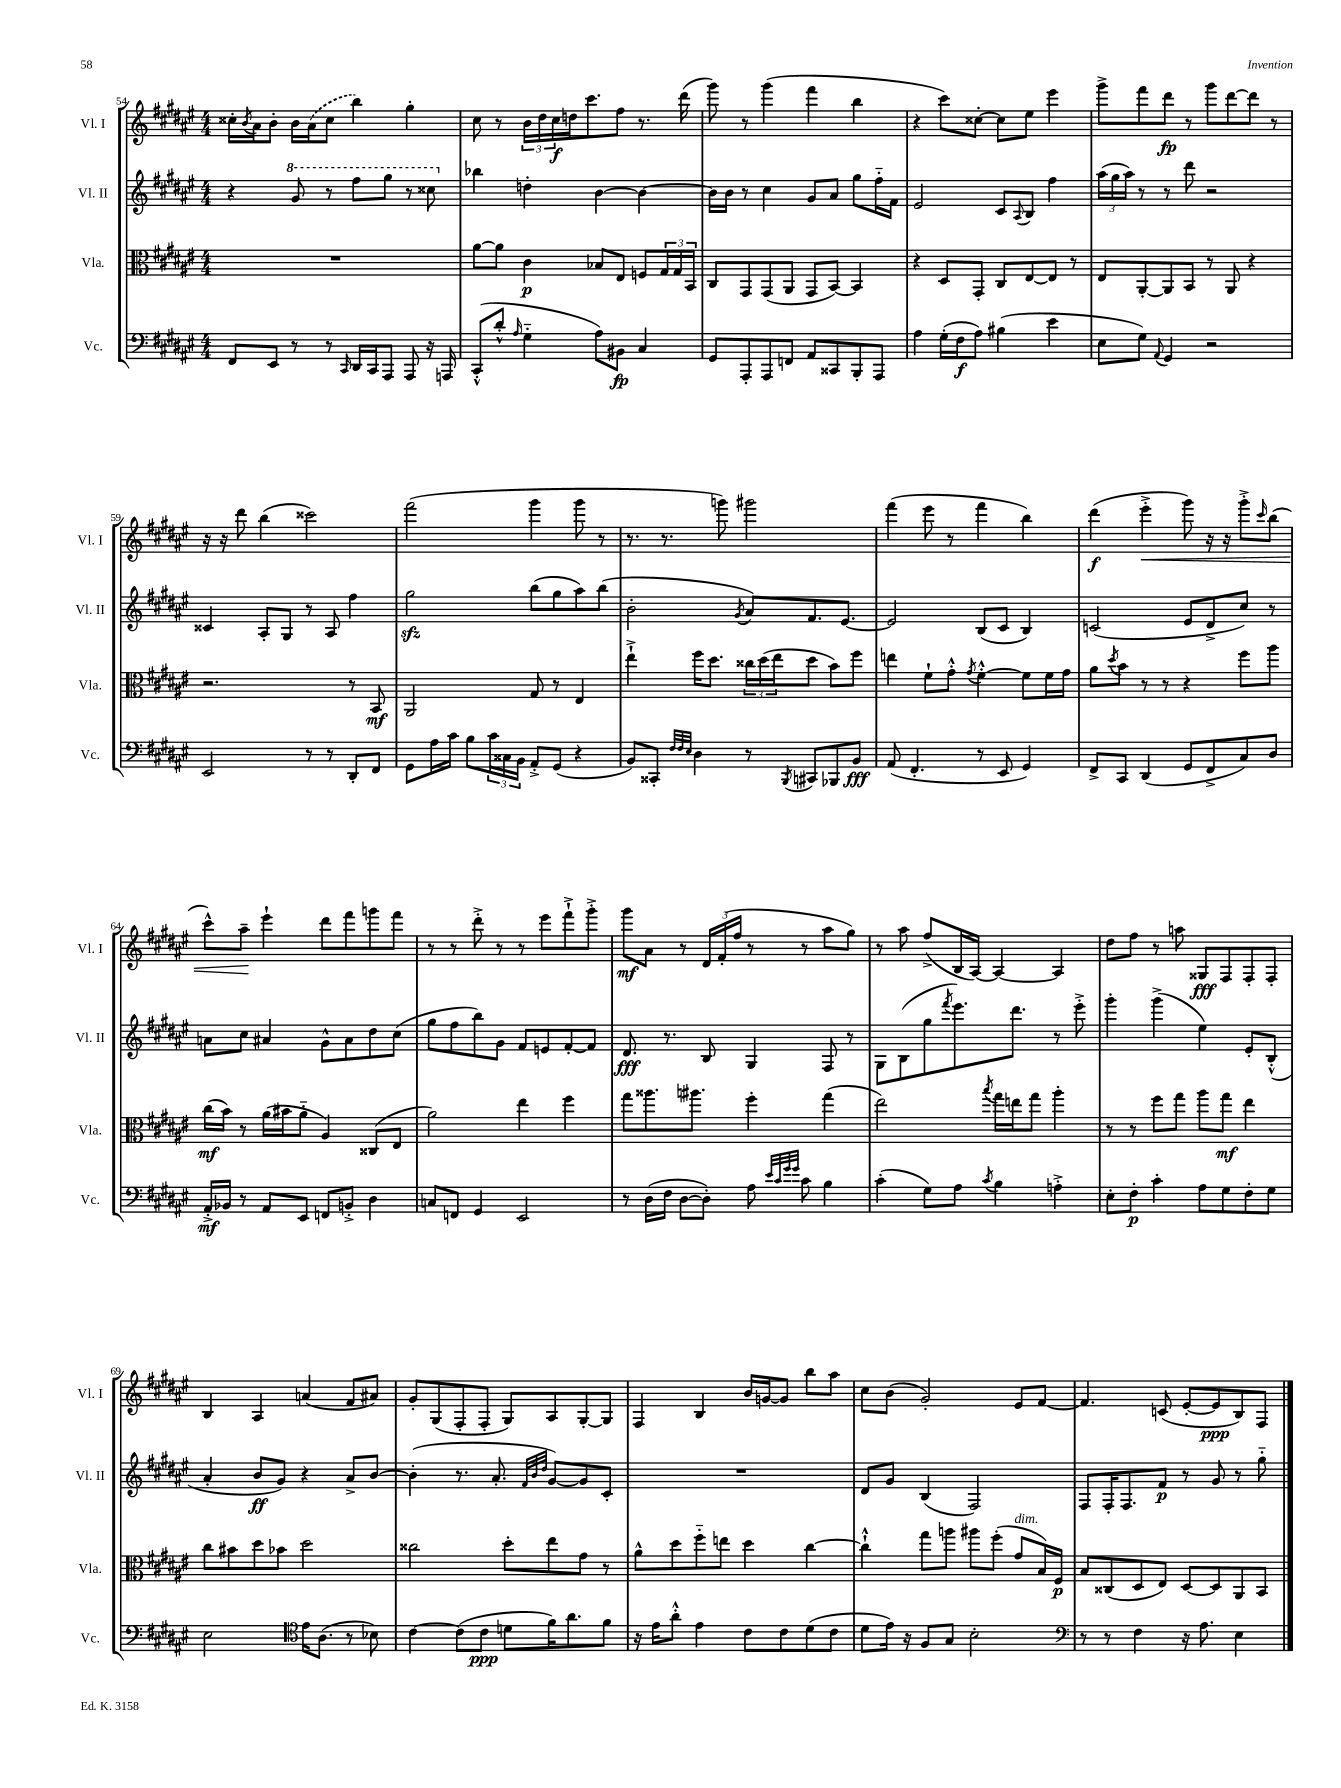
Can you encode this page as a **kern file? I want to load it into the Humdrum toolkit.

**kern	**kern	**kern	**kern
*staff4	*staff3	*staff2	*staff1
*clefF4	*clefC3	*clefG2	*clefG2
*k[f#c#g#d#a#e#]	*k[f#c#g#d#a#e#]	*k[f#c#g#d#a#e#]	*k[f#c#g#d#a#e#]
*M4/4	*M4/4	*M4/4	*M4/4
8FF#	1r	4r	16cc##'
.	.	.	8qb
.	.	.	16a#
8EE#	.	.	8b'
8r	.	8gg#	16b
.	.	.	(16a#
8r	.	8r	8cc##
16qqCC#	.	.	.
16DD#	.	8fff#	4bb)
16CC#	.	.	.
8AAA#	.	8ggg#	.
8AAA#	.	8r	4gg#'
16r	.	8ccc##	.
16AAA	.	.	.
=	=	=	=
(8CC#'^^	[8a#	4bb-	8cc#
8d#'^^	8a#]	.	8r
16qqA#	.	.	.
4G#'~	4c#	4dd'	24b
.	.	.	24dd#
.	.	.	24cc#
.	.	.	16dd
.	.	.	8.ccc#
8A#)	8B-	[4b	.
8BB#	8E#	.	8ff#
4C#	8F	4b_	8.r
.	24G#	.	.
.	24G#	.	.
.	.	.	(16ddd#
.	24BB	.	.
=	=	=	=
8GG#	8C#	16b]	8ggg#)
.	.	16b	.
8AAA#'	8GG#	8r	8r
8AAA#	(8GG#	4cc#	(4ggg#
8FF	8AA#	.	.
8AA#	8GG#	8g#	4fff#
8CC##	[8BB)	8a#	.
8BBB'	4BB]	8gg#	4bb
8AAA#	.	16ff#'~	.
.	.	16f#	.
=	=	=	=
4A#	4r	2e#	4r
(16G#'	8D#	.	8ccc#)
16F#	.	.	.
8A#)	8GG#'	.	[8cc##'
(4B#	8C#	8c#	8cc##]
.	.	8qqA#	.
.	[8E#	8B	8ee#
4e#	8E#]	4ff#	4eee#
.	8r	.	.
=	=	=	=
8E#	8E#	(24aa#	8ggg#^
.	.	24gg#	.
.	.	24aa#)	.
8G#)	[8AA#'	8r	8fff#
8qqAA#	.	.	.
4GG#	8AA#]	8r	8ddd#
.	8BB	8ddd#	8r
2r	8r	2r	8ggg#
.	8AA#	.	[8ddd#
.	4r	.	8ddd#]
.	.	.	8r
=	=	=	=
2EE#	2.r	4c##	16r
.	.	.	16r
.	.	.	8ddd#
.	.	8A#'	(4bb
.	.	8G#	.
8r	.	8r	2ccc##)
8r	.	8A#	.
8DD#'	8r	4ff#	.
8FF#	8BB	.	.
=	=	=	=
8GG#	2AA#	2gg#	(2fff#
16A#	.	.	.
16c#	.	.	.
8B	.	.	.
24c#	.	.	.
24C##	.	.	.
24BB	.	.	.
8AA#'^	8G#	(8bb	4ggg#
(8GG#	8r	8gg#	.
4r	4E#	8aa#)	8ggg#
.	.	(8bb	8r
=	=	=	=
8BB)	4ee#`^	2b'	8.r
8CC##'	.	.	.
.	.	.	8.r
32qqF#	.	.	.
32qqF#	.	.	.
32qqE#	.	.	.
4D#	16ff#	.	.
.	8.dd#	.	.
.	.	.	8ggg)
.	.	8qg#	.
8r	24cc##	8a#)	2ggg#
.	(24dd#	.	.
.	24ee#	.	.
8qBBB	.	.	.
8CC#	8dd#	8.f#	.
8BBB-	8b)	.	.
.	.	[8.e#	.
8BB	8ff#	.	.
=	=	=	=
(8AA#	4ee	2e#]	(4fff#
4.FF#'	.	.	.
.	8f#`	.	8eee#
.	8g#'^^	.	8r
.	8qg#	.	.
8r	[4f#'^^	(8B	4fff#
8EE#	.	8c#	.
4GG#)	8f#]	4B)	4bb)
.	16f#	.	.
.	16g#	.	.
=	=	=	=
8FF#^	8a#	(2c	(4ddd#
.	8qdd#	.	.
8CC#	8b	.	.
(4DD#	8r	.	4eee#'^
.	8r	.	.
8GG#	4r	8e#	8ggg#)
8FF#^	.	8d#^	16r
.	.	.	16r
8C#)	8ff#	8cc#)	8ggg#'^
.	.	.	16qqccc#
8D#	8aa#	8r	(8bb
=	=	=	=
16AA#'^	(16cc#	8a	8ccc#^^)
16BB-	16b)	.	.
8r	8r	8cc#	8aa#~
8AA#	(16a#	4a#	4eee#`
.	16b#	.	.
8EE#	8a#'~	.	.
8FF	4A#)	8g#^^	8ddd#
8BB'^	.	8a#	8fff#
4D#	(8C##	8dd#	8ggg
.	8E#	(8cc#	8fff#
=	=	=	=
8C	2a#)	8gg#	8r
8FF	.	8ff#	8r
4GG#	.	8bb)	8ddd#'^
.	.	8g#	8r
2EE#	4ee#	8f#	8r
.	.	8e	8eee#
.	4ff#	[8f#'	8fff#`^
.	.	8f#]	8ggg#'^
=	=	=	=
8r	8gg#	8.d#	8ggg#
(16D#	8.aa##	.	8a#
16F#	.	8.r	.
[8D#	.	.	8r
.	8.aa#	.	.
8D#'])	.	8B	24d#
.	.	.	(24f#'
.	.	.	24ff#
8A#	4ff#'	4G#	8r
32qqe#	.	.	.
32qqc#	.	.	.
32qqg#	.	.	.
32qqg#	.	.	.
8c#	.	.	8r
4B	(4gg#	8F#	8aa#
.	.	8r	8gg#)
=	=	=	=
(4c#'	2ee#)	8G#	8r
.	.	(8B	8aa#
8G#)	.	8gg#	(8ff#^
.	.	8qfff#	.
8A#	.	8.eee#)	16B
.	.	.	[16A#)
8qc#	8qbb	.	.
4B	16gg#	.	4A#_
.	16ee	8.ddd#	.
.	8gg#	.	.
4A'^	4aa#'	8r	4A#]
.	.	8eee#'^	.
=	=	=	=
8E#'	8r	4ggg#'	8dd#
8F#'	8r	.	8ff#
4c#'	8ff#	(4ggg#^	8r
.	8gg#	.	8aa
8A#	8aa#	4ee#)	8G##
8G#	8gg#	.	8F#
8F#'	4ee#	8e#'	8F#'
8G#	.	(8B'^^	8F#'
=	=	=	=
2E#	8cc#	4a#'	4B
.	8b#	.	.
.	8dd#	8b	4A#
.	8b-	8g#)	.
*clefC4	*	*	*
16e#	2dd#	4r	(4a
(8.A#	.	.	.
8r	.	8a#^	8f#
8B-)	.	[8b	8a#)
=	=	=	=
[4c#	2cc##	(4b']	8g#'
.	.	.	(8G#
(8c#]	.	8.r	8F#'
8c#	.	.	8F#'
.	.	8.a#'	.
8d	8dd#'	.	8G#)
.	.	32qqf#	.
.	.	32qqb	.
.	.	32qqdd#	.
16f#)	8ee#	[8g#)	8A#
8.a#	.	.	.
.	8g#	8g#]	[8G#'
8f#	8r	8c#'	8G#]
=	=	=	=
16r	8a#^^	1r	4F#
16e#	.	.	.
8a#'^^	8dd#	.	.
4e#	8ff#'~	.	4B
.	8ee	.	.
8c#	4dd#	.	16b
.	.	.	[16g
8c#	.	.	8g]
(8d#	[4cc#	.	8bb
8c#	.	.	8aa#
=	=	=	=
8d#	4cc#`^^]	8d#	8cc#
16e#)	.	8g#	(8b
16r	.	.	.
8F#	8gg#	(4B	2g#')
8G#	8aa	.	.
2B'	8aa#	2F#)	.
.	(8ff#'	.	.
.	8g#	.	8e#
.	16B)	.	[8f#
.	16F#	.	.
=	=	=	=
*clefF4	*	*	*
8r	8B	8F#	4.f#]
8r	(8C##	16F#'	.
.	.	8.F#	.
4F#	8D#	.	.
.	8E#)	8f#	(8c
16r	[8D#	8r	[8e#'
8.A#	.	.	.
.	8D#]	8g#	8e#]
4E#	8AA#	8r	8B)
.	8BB	8gg#'~	8F#
==	==	==	==
*-	*-	*-	*-
